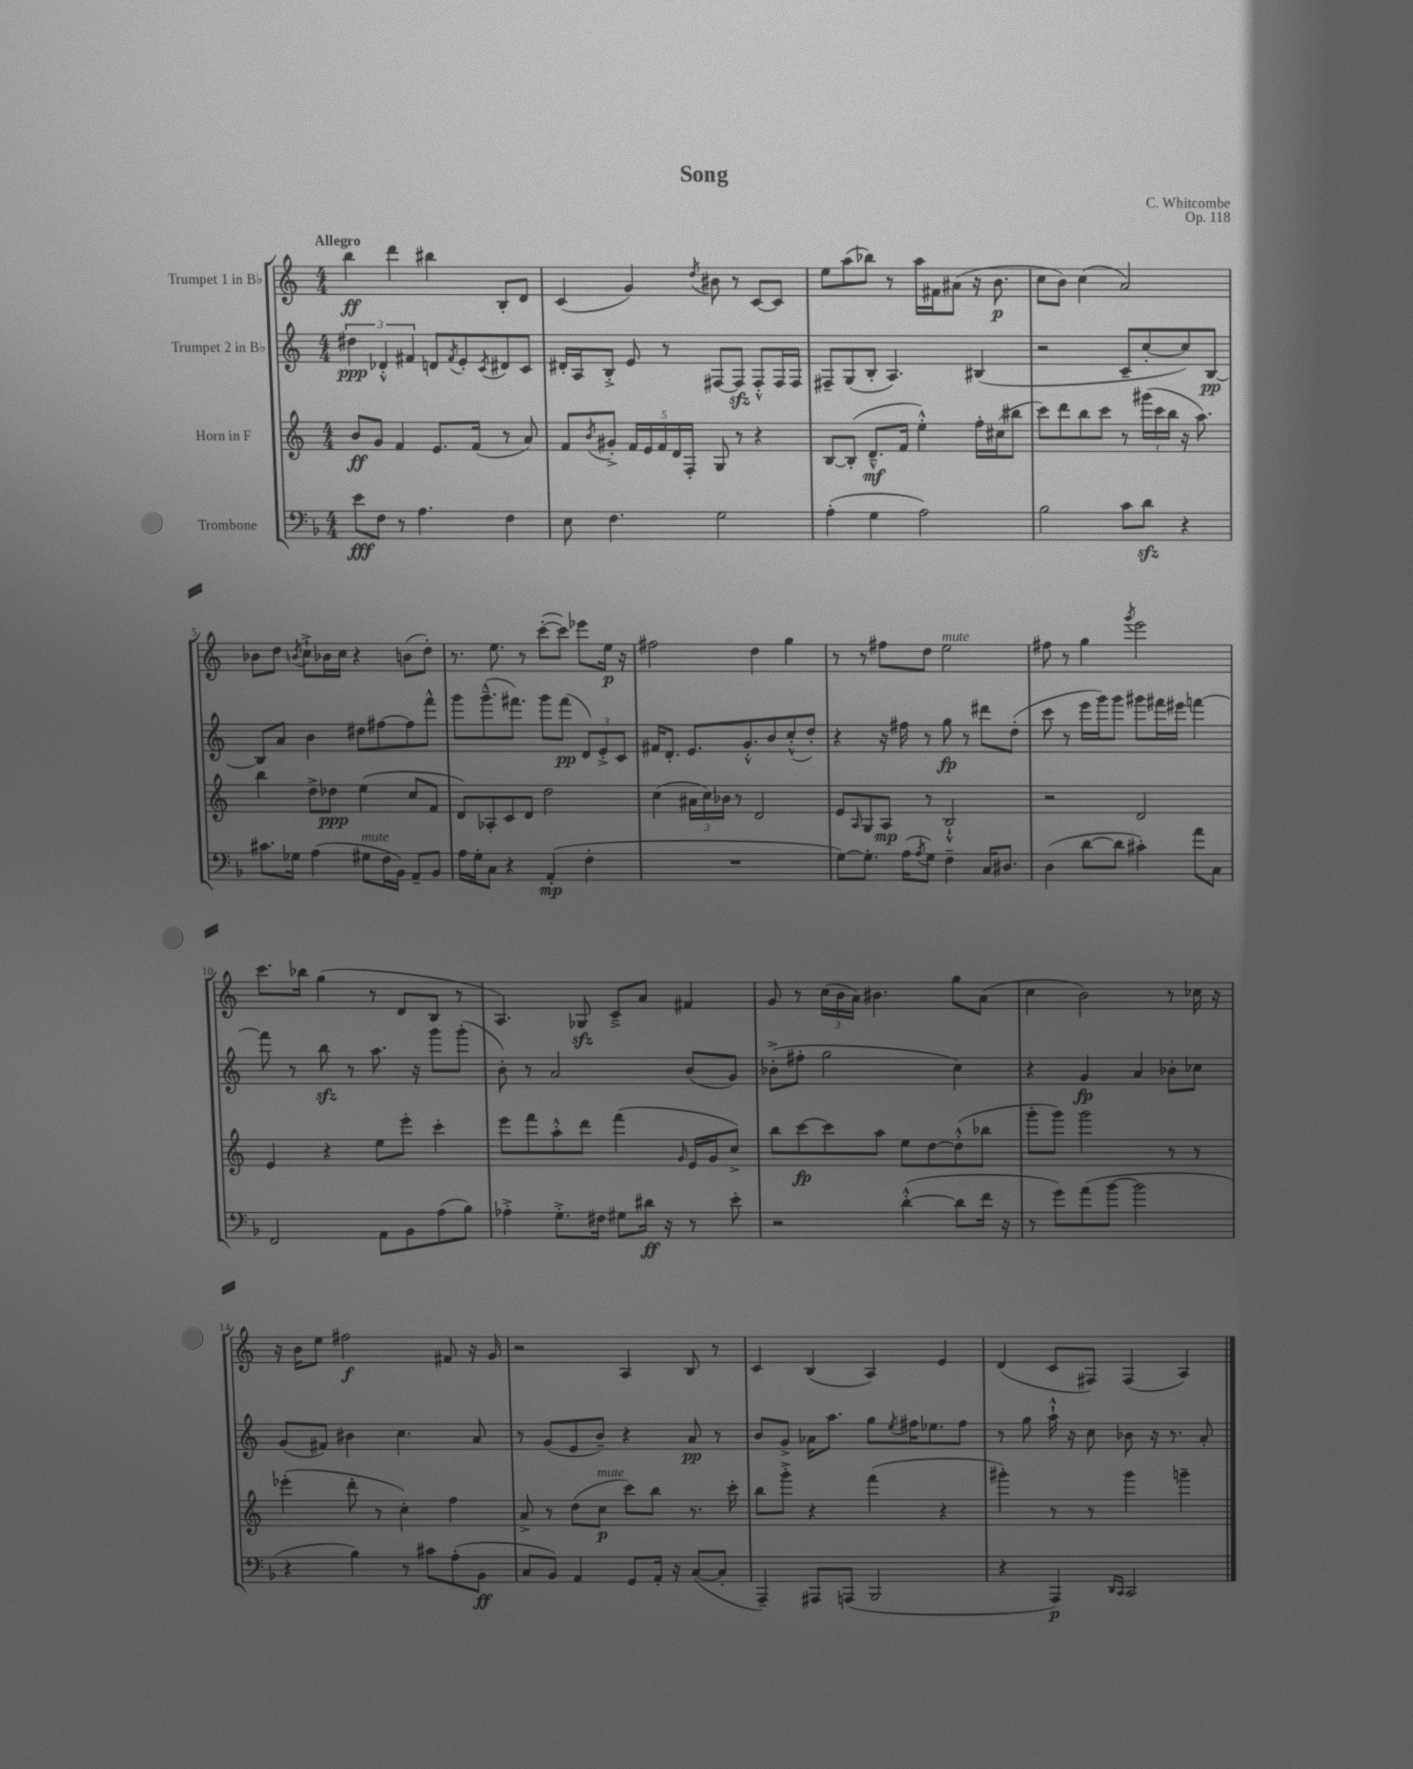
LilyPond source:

\header { title = "Song" composer = "C. Whitcombe" opus = "Op. 118" }
<<
\new StaffGroup <<
\new Staff = "s0" \with { instrumentName = "Trumpet 1 in Bb" } {
    \clef treble \key c \major \numericTimeSignature \time 4/4 \tempo "Allegro"
    b''4\ff d'''4 bis''4 b8-. d'8 |
    c'4( g'4) \acciaccatura { d''8 } bis'8 r8 c'8~ c'8 |
    e''8 a''8( bes''8) r8 a''16 fis'16 ais'8( r16 b'8.\p |
    c''8 b'8) c''4( a'2) |
    bes'8 d''8 \acciaccatura { b'8 } c''8-!-> bes'16 c''16 r4 b'8( d''8-.) |
    r8. e''8. r8 c'''8~-.( c'''8) ees'''8 e''16\p r16 |
    fis''2 d''4 g''4 |
    r8 r8 fis''8 d''8 e''2^\markup { \italic "mute" } |
    fis''8 r8 g''4 \acciaccatura { g'''8 } e'''2 |
    c'''8. bes''16 g''4( r8 d'8 b8 r8 |
    a4.) ges8\sfz c'8---> a'8 fis'4 |
    g'8 r8 \tuplet 3/2 { c''16( b'16 a'16) } bis'4. g''8 a'8( |
    c''4 b'2) r8 ces''16 r16 |
    r16 b'16 e''8 fis''2\f fis'8 r16 g'16 |
    r2 a4 b8 r8 |
    c'4 b4( a4) e'4 |
    d'4( c'8 fis8) fis4( a4) \bar "|." |
}
\new Staff = "s1" \with { instrumentName = "Trumpet 2 in Bb" } {
    \clef treble \key c \major \numericTimeSignature \time 4/4
    \tuplet 3/2 { dis''4\ppp des'4-.-^ fis'4 } d'8 \acciaccatura { fis'8 } e'8-. \acciaccatura { c'8 } dis'8 c'8 |
    dis'16-. a16 b8-.-> e'8 r8 fis8~ fis8\sfz fis8-.-^ fis16 fis16 |
    fis8-- g8( b8-. a4.) bis4( |
    r2 c'8-- c''8~-. c''8) b8~\pp |
    b8 a'8 b'4 dis''8 fis''8~ fis''8 f'''8-^ |
    g'''8 g'''8.---^( fis'''8.) g'''8 fis'''8\pp( \tuplet 3/2 { d'8) e'8-.-> c'8 } |
    fis'16 d'8.-. e'8. g'8.-.-^ b'8 c''8-.-^( d''8-.) |
    r4 r16 fis''16 r8 g''8\fp r8 dis'''8 d''8-.( |
    c'''8 r8 e'''16 g'''16) g'''8 gis'''8 fis'''16 eis'''16 f'''4~ |
    f'''8 r8 b''8\sfz r8 a''8. r16 g'''8 g'''8-.( |
    b'8-.) r8 a'2 b'8( g'8) |
    bes'8-.->( fis''8-. g''2 c''4) |
    r4 g'4\fp a'4 bes'8-. ces''8 |
    g'8( fis'8) bis'4 c''4. a'8 |
    r8 g'8( e'8 b'8--) r4 a'8\pp r8 |
    b'8 g'8-> aes'16 a''8. g''8 \acciaccatura { e''8 } fis''16 ees''8. fis''8 |
    r8 g''8 a''16-!-^ r16 c''8 bes'8 r16 r8. a'8-. \bar "|." |
}
\new Staff = "s2" \with { instrumentName = "Horn in F" } {
    \clef treble \key c \major \numericTimeSignature \time 4/4
    b'8\ff g'8 f'4 e'8. f'16( r8 a'8) |
    f'8 \acciaccatura { b'8 } gis'8-.-> \tuplet 5/4 { f'16 e'16 f'16 d'16 f16-. } g8 r8 r4 |
    b8~ b8-.( d'8.---^\mf f'16 e''4-.-^) f''16-. cis''16( bis''8 |
    c'''8) d'''8 b''8 c'''8 r8 \tuplet 3/2 { gis'''16( c'''16 b''16 } r16 a''8.) |
    b''4 d''8-> des''8\ppp e''4( c''8 f'8 |
    d'8) aes8-. c'8 d'8 d''2 |
    c''4( \tuplet 3/2 { ais'16 c''16) bes'16 } r8 d'2 |
    e'8 \grace { a16 } g8 a8\mp r8 b2-!-^ |
    r2 d'2 |
    e'4 r4 e''8 e'''8-. c'''4-. |
    e'''8 f'''8 a''8-.-^ d'''8 f'''4( \grace { g'16 } e'16 g'16 c''8->) |
    b''8 c'''8~\fp c'''8 a''8 e''8 d''8~ d''8-.-^( bes''8 |
    g'''8-. g'''8) g'''2 r8 r8 |
    ees'''4-.( d'''8-. r8 c''4-.) f''4 |
    a'8-> r8 d''8( c''8\p^\markup { \italic "mute" } c'''8) b''8 r8. c'''16-. |
    b''8 g'''8-.-> r4 f'''4( r4 |
    gis'''4-.) r8 r8 gis'''4 g'''4-- \bar "|." |
}
\new Staff = "s3" \with { instrumentName = "Trombone" } {
    \clef bass \key f \major \numericTimeSignature \time 4/4
    e'8\fff f8 r8 a4. f4 |
    e8 f4. g2 |
    a4-.( g4 a2) |
    bes2 c'8 d'8\sfz r4 |
    cis'8. ges16 a4( gis8^\markup { \italic "mute" } f16 bes,16) a,8-- bes,8 |
    a16 g16-. c8 r4 a,4-.\mp( f4-. |
    R1 |
    g8~) g8.-. a16( \acciaccatura { a8 } g8) f4-- c16 dis8. |
    d4( d'8~ d'8 cis'4-.) a'8 c8 |
    f,2 a,8 bes,8 a8( bes8) |
    aes4-.-> g8.-.-> fis16 gis8 dis'16\ff r16 r8 e'8-. |
    r2 d'4~-.-^( d'8 f'16 r16 |
    r8 g'8) a'8( bes'8~ bes'2 |
    r4 bes4) r8 cis'8 a8-.( bes,8\ff |
    c8 bes,8) a,4 g,8 a,16-. r16 c8~( c8-. |
    a,,4--) ais,,8 a,,8( bes,,2 |
    r4 a,,4\p) \grace { d,16 c,16 } c,2 \bar "|." |
}
>>
>>
